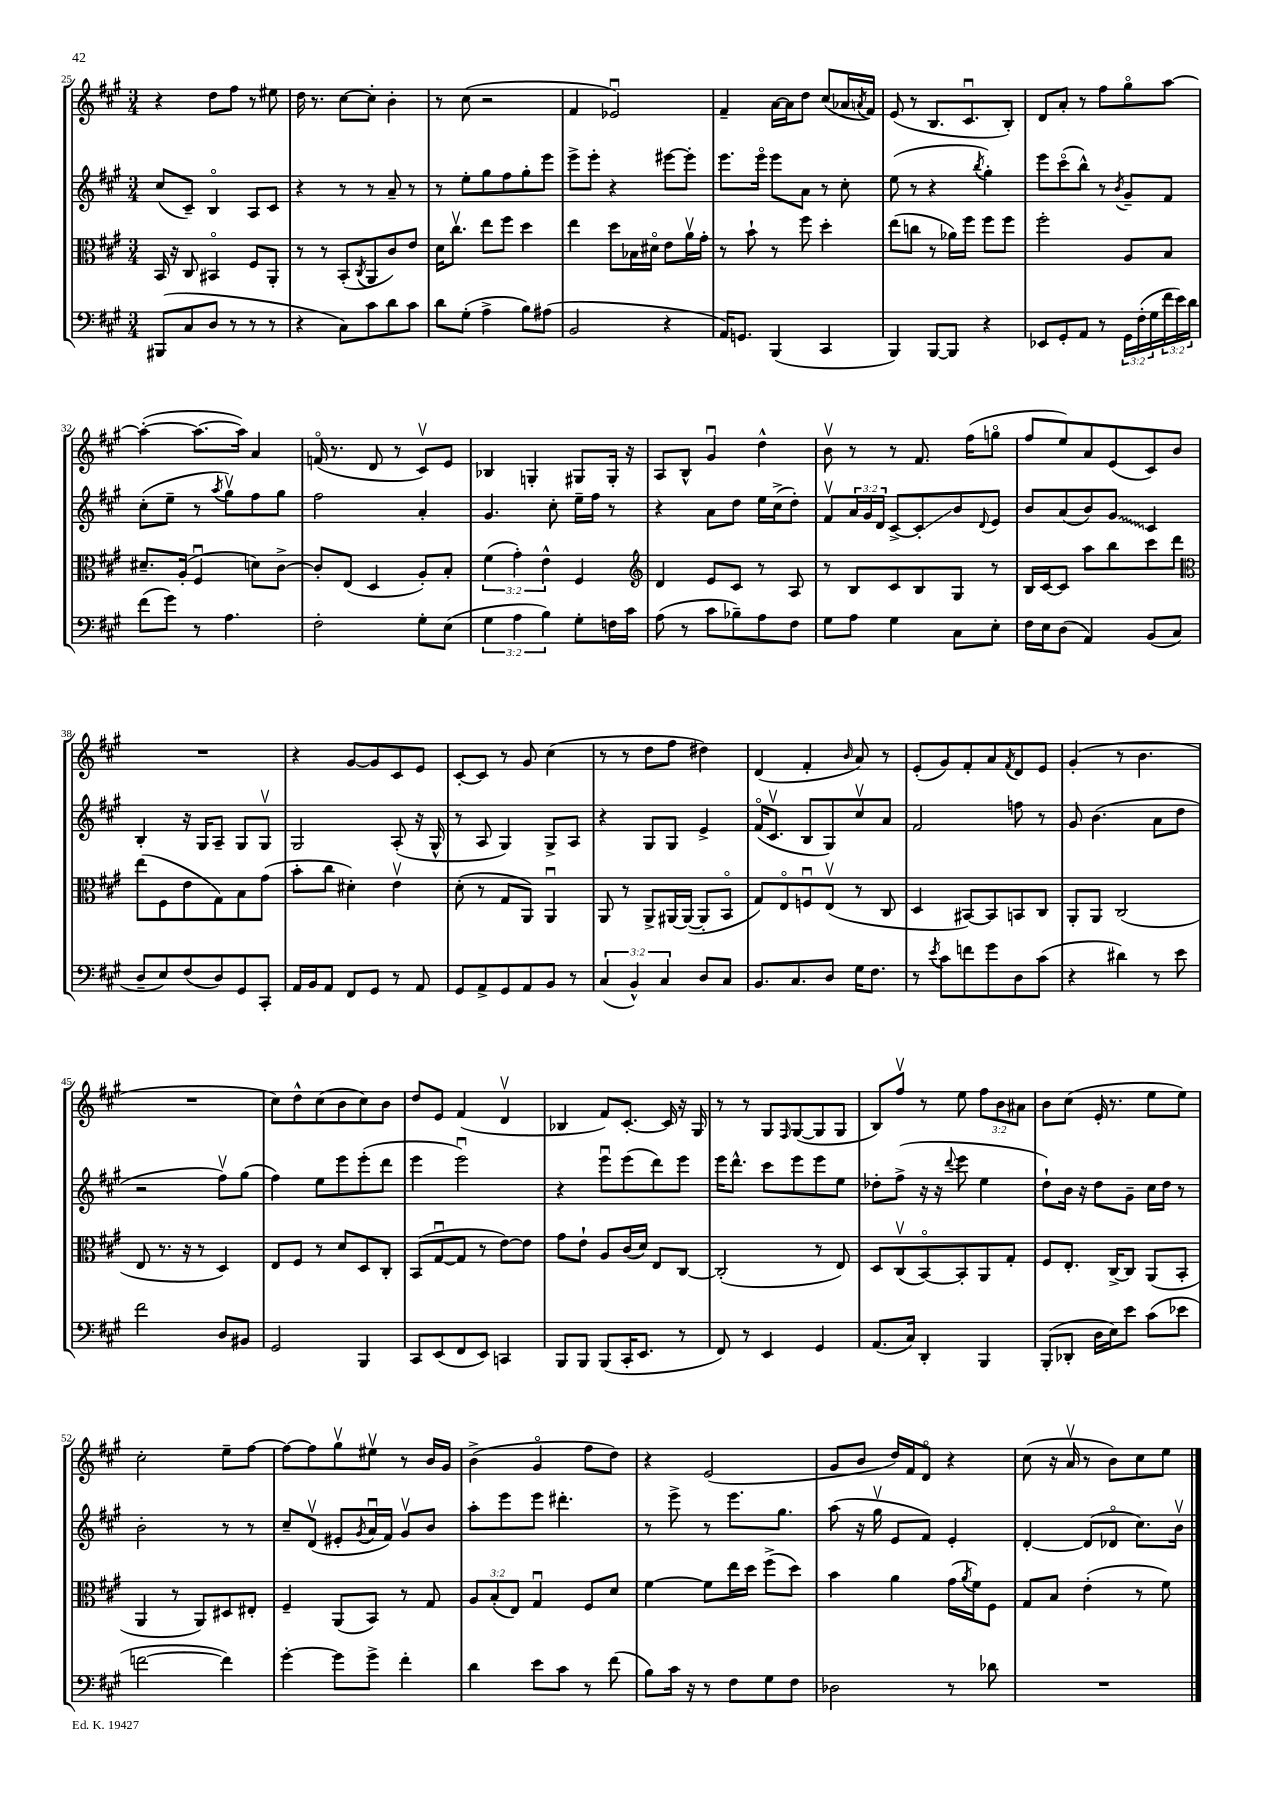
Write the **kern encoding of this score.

**kern	**kern	**kern	**kern
*staff4	*staff3	*staff2	*staff1
*clefF4	*clefC3	*clefG2	*clefG2
*k[f#c#g#]	*k[f#c#g#]	*k[f#c#g#]	*k[f#c#g#]
*M3/4	*M3/4	*M3/4	*M3/4
(8BBB#	16BB	(8cc#	4r
.	16r	.	.
8C#	8C#	8c#~)	.
8D	4BB#o	4Bo	8dd
8r	.	.	8ff#
8r	8F#	8A	8r
8r	8AA'	8c#	8ee#
=	=	=	=
4r	8r	4r	16dd
.	.	.	8.r
.	8r	.	.
8C#)	(8BB'	8r	[8cc#
.	8qC#	.	.
8c#	8AA	8r	8cc#']
8d	8c#)	8a~	4b'
8c#	8e	8r	.
=	=	=	=
8d	16d	8r	8r
.	8.cc#v	.	.
(8G#'	.	8ee'	(8cc#
4A^	8ee	8gg#	2r
.	8ff#	8ff#	.
8B)	4dd	8gg#'	.
(8A#	.	8eee	.
=	=	=	=
2BB	4ee	8eee^	4f#
.	.	8eee'	.
.	8dd	4r	2e-u)
.	16B-	.	.
.	16d#o	.	.
4r	8e	[8eee#	.
.	16av	8eee#']	.
.	16g#'	.	.
=	=	=	=
16AA)	8r	8.eee	4f#~
8.GG	.	.	.
.	8b`	.	.
.	.	16eeeo	.
(4BBB	8r	8eee	[16a
.	.	.	16a]
.	8ff#	8a	8dd
4CC#	4dd'	8r	(8cc#
.	.	8cc#'	16a-
.	.	.	8qa
.	.	.	16f#)
=	=	=	=
4BBB)	(8ee	(8ee	(8e
.	8cc	8r	8r
[8BBB	8r	4r	8.B
8BBB]	16a-)	.	.
.	16ff#	.	8.c#u
.	.	8qbb	.
4r	8ff#	4gg#')	.
.	8ff#	.	8B')
=	=	=	=
8EE-	2ff#'	8eee	8d
8GG#'	.	(8ccc#o	8a'
8AA	.	8bb^^)	8r
8r	.	8r	8ff#
.	.	8qb	.
24GG#	8A	8g#~	8gg#o
(24F#'	.	.	.
24G#	.	.	.
24f#	8B	8f#	[8aa
24e)	.	.	.
24d	.	.	.
=	=	=	=
(8f#	8.d#~	(8cc#'	(4aa'_
8g#)	.	8ee~	.
.	(16A'	.	.
8r	4F#u	8r	8.aa_
.	.	8qaa	.
4.A	.	8gg#v)	.
.	.	.	16aa])
.	8d)	8ff#	4a
.	[8c#^	8gg#	.
=	=	=	=
2F#'	8c#']	2ff#	(16fo
.	.	.	8.r
.	(8E	.	.
.	4D	.	8d
.	.	.	8r
8G#'	8A')	4a'	8c#v)
(8E	8B'	.	8e
=	=	=	=
6G#	(6f#	4.g#	4B-
6A	6g#')	.	.
.	.	.	4G'
6B)	6e^^	.	.
.	.	8cc#'	.
8G#'	4F#	16ee~	8G#
.	.	16ff#	.
16F	.	8r	16G#'
16c#	.	.	16r
=	=	=	=
*	*clefG2	*	*
(8A	4d	4r	8A
8r	.	.	8B^^
8c#	8e	8a	4g#u
8B-~)	8c#	8dd	.
8A	8r	16ee	4dd^^
.	.	(16cc#^	.
8F#	8A	8dd')	.
=	=	=	=
8G#	8r	8f#v	8bv
8A	8B	24a	8r
.	.	24g#	.
.	.	24d	.
4G#	8c#	[8c#^	8r
.	8B	8c#']	8.f#
8C#	8G#	8b	.
.	.	.	(16ff#
.	.	8qqd	.
8E'	8r	8e	8ggo
=	=	=	=
16F#	16B	8b	8ff#
16E	[16c#	.	.
(8D	8c#]	(8a	8ee)
4AA)	8aa	8b)	8a
.	8bb	8g#	(8e
(8BB	8ccc#	4c#	8c#)
8C#	8ddd	.	8b
=	=	=	=
*	*clefC3	*	*
8D~	(8ee	4B'	2.r
8E)	8F#	.	.
(8F#	8e	16r	.
.	.	16G#	.
8D)	8G#)	8A~	.
8GG#	8B	8G#	.
8CC#'	(8g#	8G#v	.
=	=	=	=
16AA	8b'	2G#	4r
16BB	.	.	.
8AA	8cc#	.	.
8FF#	4d#')	.	[8g#
8GG#	.	.	8g#]
8r	4ev	(8A'	8c#
8AA	.	16r	8e
.	.	16G#^^	.
=	=	=	=
8GG#	(8d'	8r	[8c#'
8AA^	8r	8A	8c#]
8GG#	8G#	4G#)	8r
8AA	8AA)	.	8g#
8BB	4AAu	8G#^	(4cc#
8r	.	8A	.
=	=	=	=
(6C#	8AA	4r	8r
.	8r	.	8r
6BB^^)	.	.	.
.	8AA^	8G#	8dd
6C#	.	.	.
.	[16AA#	8G#	8ff#
.	(16AA#_	.	.
8D	8AA#']	4e^	4dd#)
8C#	8BBo	.	.
=	=	=	=
8.BB	8G#)	(16f#o	(4d
.	.	8.c#v	.
.	8Eo	.	.
8.C#	.	.	.
.	8Fu	8B	4f#'
8D	(8Ev	8G#)	.
.	.	.	16qqb
16G#	8r	8cc#v	8a)
8.F#	.	.	.
.	8C#	8a	8r
=	=	=	=
8r	4D	2f#	(8e'
8qe	.	.	.
8c#	.	.	8g#)
8f	[8BB#)	.	8f#'
8g#	8BB#]	.	8a
.	.	.	8qf#
8D	8BB	8ff	8d
(8c#	8C#	8r	8e
=	=	=	=
4r	8AA'	8g#	(4g#'
.	8AA	(4.b	.
4d#)	(2C#	.	8r
.	.	.	4.b
8r	.	8a	.
8e	.	8dd	.
=	=	=	=
2f#	8E	2r	2.r
.	8.r	.	.
.	16r	.	.
.	8r	.	.
8D	4D)	8ff#v)	.
8BB#	.	(8gg#	.
=	=	=	=
2GG#	8E	4ff#)	8cc#)
.	8F#	.	8dd^^
.	8r	8ee	(8cc#
.	8d	8eee	8b
4BBB	8D	(8eee'	8cc#)
.	8C#'	8ddd	8b
=	=	=	=
8CC#	(8BB	4eee	8dd
(8EE	[8G#u	.	8e
8FF#	8G#]	2eeeu)	(4f#
8EE)	8r	.	.
4CC	[8e)	.	4dv
.	8e]	.	.
=	=	=	=
8BBB	8g#	4r	4B-
8BBB	8e`	.	.
(8BBB	8A	8eeeu	8f#)
16CC#'	(16c#	(8eee	[8.c#'
8.EE	16d)	.	.
.	8E	8ddd)	.
.	.	.	16c#]
8r	[8C#	8eee	16r
.	.	.	16G#
=	=	=	=
8FF#)	(2C#']	16eee	8r
.	.	8.ddd^^	.
8r	.	.	8r
4EE	.	8ccc#	8G#
.	.	.	16qqF#
.	.	8eee	([8G#
4GG#	8r	8eee	8G#]
.	8E)	8ee	8G#
=	=	=	=
(8.AA	8D	8dd-'	8B)
.	(8C#v	(8ff#^	8ff#v
16C#)	.	.	.
4DD'	[8BBo)	16r	8r
.	.	16r	.
.	.	8qqddd	.
.	8BB']	8eee	8ee
4BBB	8AA	4ee	12ff#
.	.	.	12b
.	8G#'	.	.
.	.	.	12a#
=	=	=	=
(8BBB'	8F#	8dd`)	8b
8DD-'	8.E'	16b	(8cc#
.	.	16r	.
16D	.	8dd	16e'
16E)	[16C#^	.	8.r
8e	8C#]	8g#~	.
(8c#	(8AA	16cc#	8ee
.	.	16dd	.
8e-	8BB'	8r	8ee)
=	=	=	=
[2f	4AA	2b'	2cc#'
.	8r	.	.
.	8AA)	.	.
4f])	8D#	8r	8ee~
.	8E#'	8r	[8ff#
=	=	=	=
[4g#'	4F#~	8cc#~	8ff#_
.	.	(8dv	8ff#]
8g#]	(8AA	8e#'	8gg#v
.	.	8qg#	.
8g#^	8BB)	16au	8ee#v
.	.	16f#)	.
4f#'	8r	8g#v	8r
.	8G#	8b	16b
.	.	.	16g#
=	=	=	=
4d	12A	8aa'	(4b^
.	(12B'	.	.
.	.	8eee	.
.	12E)	.	.
8e	4G#u	8eee	4g#o
8c#	.	4.ddd#'	.
8r	8F#	.	8ff#
(8f#	8d	.	8dd)
=	=	=	=
8B)	[4f#	8r	4r
16c#	.	8eee^	.
16r	.	.	.
8r	8f#]	8r	(2e
8F#	16ee	8.eee	.
.	16dd	.	.
8G#	(8ff#^	.	.
.	.	8.gg#	.
8F#	8dd)	.	.
=	=	=	=
2D-	4b	(8aa	8g#
.	.	16r	8b
.	.	16gg#v	.
.	4a	8e	16dd)
.	.	.	16f#
.	.	8f#)	8do
8r	(16g#	4e'	4r
.	8qa	.	.
.	16f#)	.	.
8d-	8F#	.	.
=	=	=	=
2.r	8G#	[4d'	(8cc#
.	8B	.	16r
.	.	.	16av
.	(4e'	(8d]	8r
.	.	8d-o	8b)
.	8r	8.cc#)	8cc#
.	8f#)	.	8ee
.	.	16bv	.
==	==	==	==
*-	*-	*-	*-
